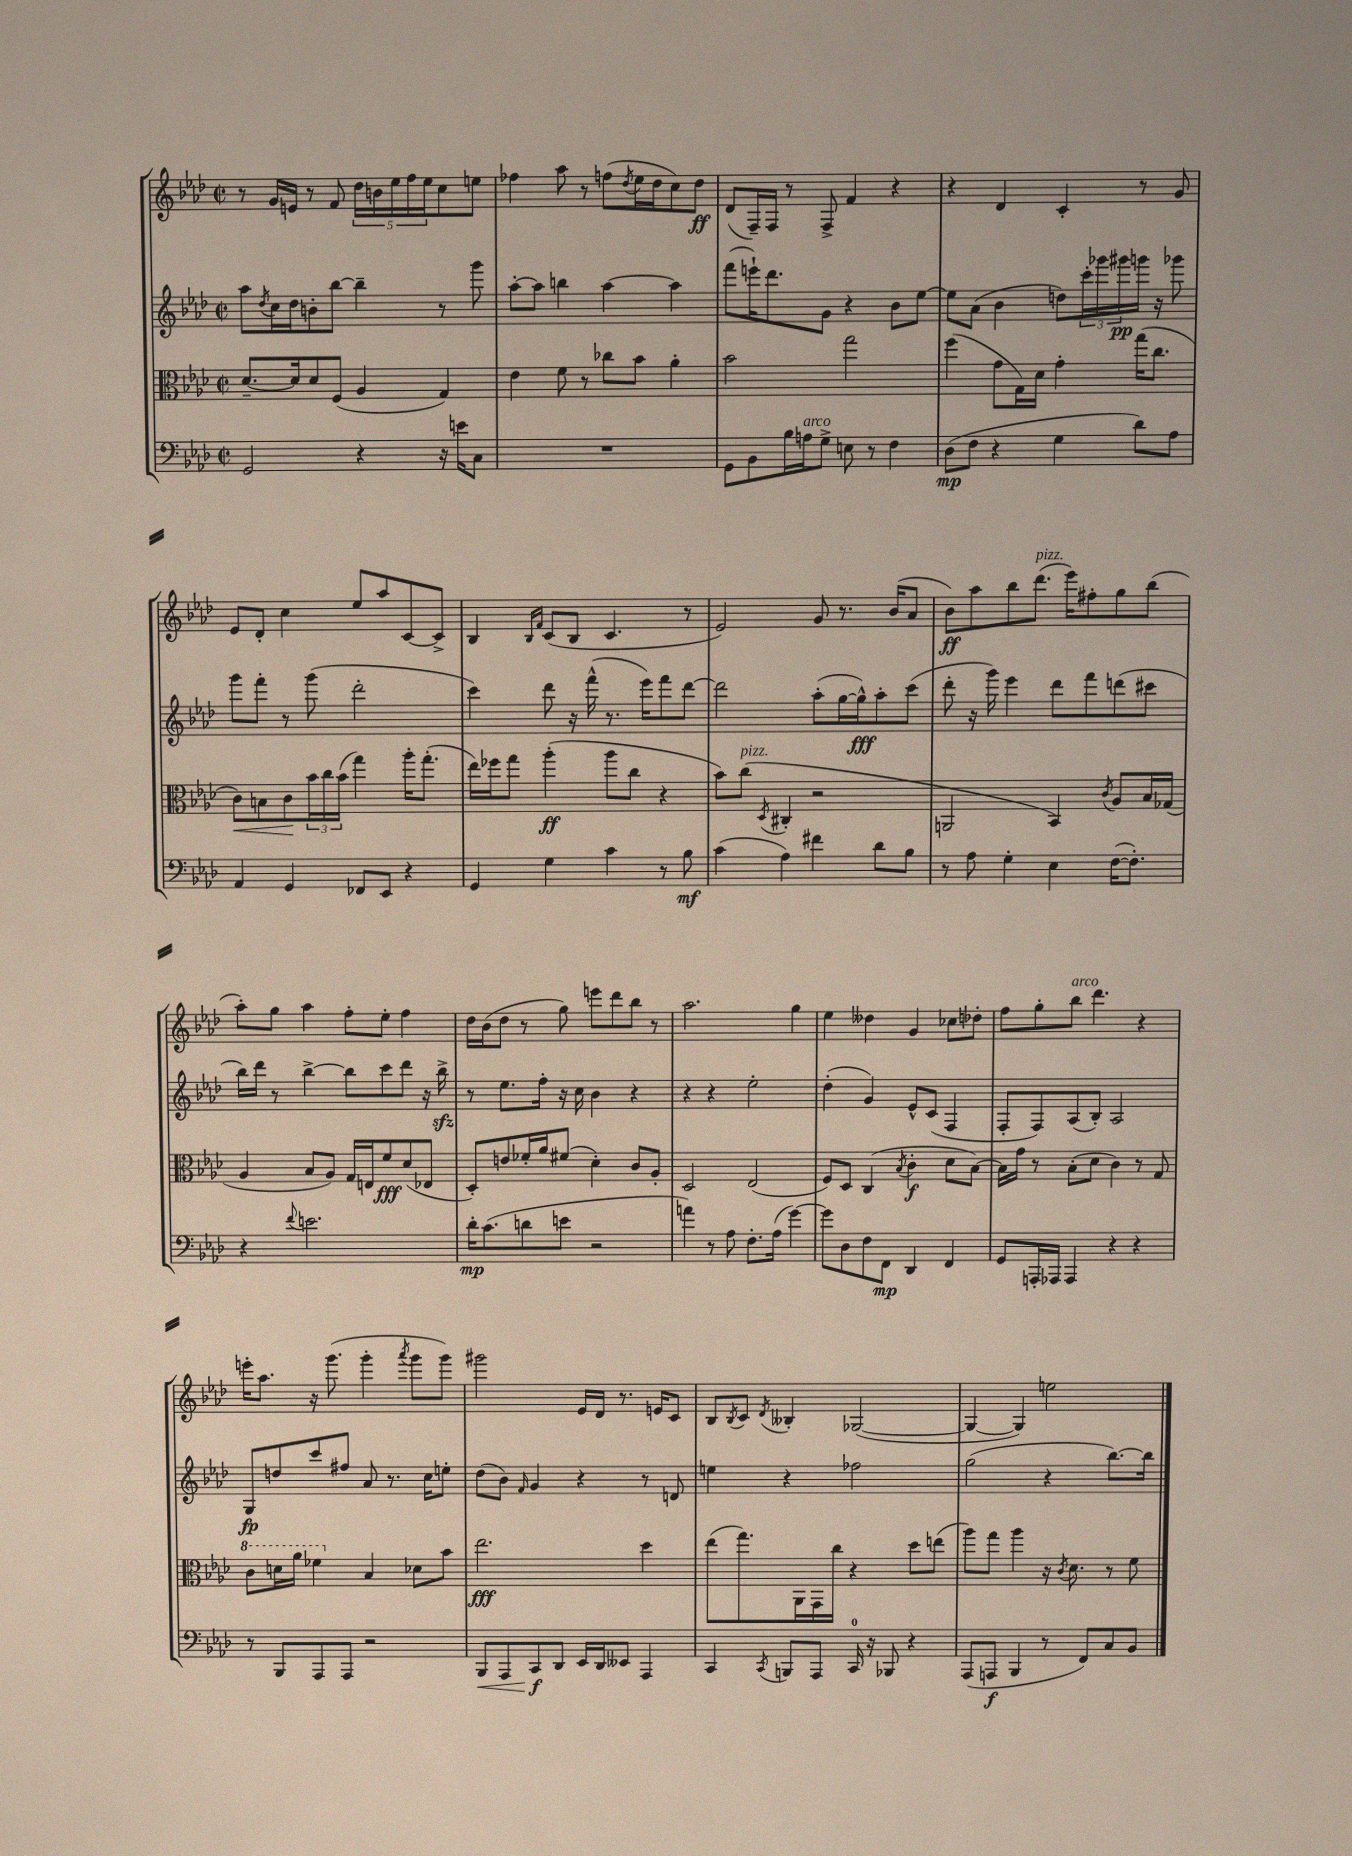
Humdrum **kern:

**kern	**kern	**kern	**kern
*staff4	*staff3	*staff2	*staff1
*clefF4	*clefC3	*clefG2	*clefG2
*k[b-e-a-d-]	*k[b-e-a-d-]	*k[b-e-a-d-]	*k[b-e-a-d-]
*M2/2	*M2/2	*M2/2	*M2/2
*met(c|)	*met(c|)	*met(c|)	*met(c|)
2GG/	[8.d-~/L	8aa-\L	8r
.	.	8qdd-/	.
.	.	16cc\L	16g/LL
.	16d-/]k	16dd-\J	16e/JJ
.	8d-/	8b'\	8r
.	(8F/J	[8bb-\J	8f/
4r	4A-/	4bb-~\]	20dd-\LL
.	.	.	20b\
.	.	.	20ee-\
.	.	.	20ff\
.	.	.	20ee-\J
16r	4G/)	8r	8cc\
16e\LK	.	.	.
8C\J	.	8ggg\	8ee\J
=	=	=	=
1r	4e-\	[8aa-'\L	4ff-\
.	.	8aa-\]J	.
.	8f\	4bb\	8aa-\
.	8r	.	8r
.	8cc-\L	[4aa-\	(8ff\L
.	.	.	8qdd-/
.	8b-\J	.	16ee-\L
.	.	.	16dd-\J
.	4a-'\	4aa-\]	8cc\)
.	.	.	8dd-\J
=	=	=	=
8GG\L	2b-\	(8fff\L	(8d-/L
8BB-\	.	16eee`\K)	16F~/L)
.	.	8.ddd-\	16F/JJ
16B-\L	.	.	8r
16A\J	.	.	.
8G^\J	.	8g\J	8F^/
8E\	2gg\	4r	4f/
8r	.	.	.
4F\	.	8b-\L	4r
.	.	[8ee-\J	.
=	=	=	=
(8D-\L	(4ff\	8ee-\]L	4r
8F\J	.	(8a-\J	.
4r	8g\L	4b-\	4d-/
.	16G\L)	.	.
.	16d-\JJ	.	.
4G\	4g'\	8dd\L)	4c'/
.	.	24ccc'\L	.
.	.	24ggg-\	.
.	.	24ggg#\	.
8d-\L)	(16gg\LK	16ggg\JJ	8r
.	8.cc\J	16r	.
8A-\J	.	8ggg-\	8g/
=	=	=	=
4AA-/	8c\L)	8ggg\L	8e-/L
.	8B\	8fff'\J	8d-'/J
4GG/	8c\	8r	4cc\
.	24b-\L	(8ggg\	.
.	24cc\	.	.
.	(24b-\JJ	.	.
8FF-/L	4gg\)	2ddd-'\	8ee-/L
8EE-/J	.	.	8aa-/
4r	16aa-'\LK	.	[8c/
.	(8.gg'\J	.	.
.	.	.	8c^/]J
=	=	=	=
4GG/	16ee-\LL)	4ccc\)	4B-/
.	16ff-\J	.	.
.	8gg\J	.	.
.	.	.	16qqB-/LL
.	.	.	16qqf/JJ
4G\	(4aa-'\	8ddd-\	(8c/L
.	.	16r	8B-/J
.	.	(16fff^^\	.
4c\	8aa-\L	8.r	4.c/
.	8cc\J	.	.
.	.	16eee-\LK)	.
8r	4r	8fff\	.
8B-\	.	[8ddd-\J	8r
=	=	=	=
(4c\	8b-\L)	2ddd-\]	2e-/)
.	(8cc\J	.	.
.	8qD-/	.	.
4A-\)	4C#'/	.	.
4f#\	2r	(8aa-'\L	8g/
.	.	[16gg\L	8.r
.	.	16gg^^\]J)	.
8d-\L	.	8aa-'\	.
.	.	.	(16b-/LK
8B-\J	.	(8ccc\J	8a-/J
=	=	=	=
8r	2AA/	8ddd-'\	8b-\L)
8A-\	.	16r	8aa-\
.	.	16ggg\)	.
4G'\	.	4eee-\	8bb-\
.	.	.	(8.ddd-\J
4E-\	4BB-/)	8ddd-\L	.
.	.	.	16eee-\LK)
.	.	8fff\	8ff#'\
.	8qc/	.	.
([16F\LK	8A-/L	(8ddd\	8gg\
8.F'\]J)	.	.	.
.	16B-/L	8ccc#\J	(8bb-\J
.	(16G-/JJ	.	.
=	=	=	=
4r	4A-/	16bb-\LL)	8aa-'\L)
.	.	16ddd-\JJ	.
.	.	8r	8gg\J
8qqf/	.	.	.
2.e\	8B-/L	[4bb-^\	4aa-\
.	8A-/J)	.	.
.	16G/LL	8bb-\]L	8ff'\L
.	16E/J	.	.
.	8f/	8ccc\	8ee-'\J
.	(8d-/	8ddd-\J	4ff\
.	8E-/J	16r	.
.	.	16bb-^\	.
=	=	=	=
16d-'\LK	8D-'/L)	8r	16dd-\LL
(8.c\	.	.	(16b-\J
.	8e/	8.ee-\L	8dd-\J
8d\	16f-'/L	.	8r
.	16a-/J	16ff'\Jk	.
8e\J	(8f#/J	16r	8gg\)
.	.	16cc\	.
2r	4d-'\)	4b-\	8eee\L
.	.	.	8ddd-\
.	8c/L	4r	8bb-\J
.	8A-'/J	.	8r
=	=	=	=
4a\)	2D-/	4r	2.aa-\
8r	.	4r	.
8A-\	.	.	.
8.F'\L	(2E-/	2ee-'\	.
(16A-\Jk	.	.	.
[4g\)	.	.	4gg\
=	=	=	=
8g\]L	8F/L)	(4dd-'\	4ee-\
8D-\	8D-/J	.	.
8F\	(4C/	4g/)	4dd--\
8FF\J	.	.	.
.	8qB-/	.	.
4DD-/	4c'\	8e-^^/L	4g/
.	.	(8c/J	.
4FF/	8d-\L	4F/	8cc-\L
.	[8B-\J)	.	8dd-'\J
=	=	=	=
8GG/L	16B-\]LL	8F'/L	8ff\L
.	16g\JJ	.	.
16AAA'/L	8r	8F/)	8gg'\
16AAA-/JJ	.	.	.
4AAA-/	(8B-'\L	(8A-/	8bb-\J
.	8d-\J	8B-'/J)	4.ddd-\
4r	4c\)	2A-/	.
4r	8r	.	4r
.	8G/	.	.
=	=	=	=
8r	8cc\L	8G/L	16eee'\LK
.	.	.	8.aa-\J
8BBB-/L	16dd\L	8dd/	.
.	16aa-\JJ	.	.
8AAA-/	4ff-\	8ccc/	16r
.	.	.	(8.ggg\
8AAA-/J	.	8ff#/J	.
2r	4B-/	8a-/	4ggg'\
.	.	8.r	.
.	.	.	8qaaa-/
.	8d-\L	.	8ggg\L
.	.	16cc\LK	.
.	8b-\J	8ee'\J	8ggg\J)
=	=	=	=
8BBB-/L	2.ee-\	(8dd-\L	2ggg#\
8AAA-/	.	8b-\J)	.
.	.	16qqf/	.
8CC/	.	4g/	.
8DD-/J	.	.	.
16EE-/LL	.	4r	16e-/LL
16DD-/J	.	.	16d-/JJ
8EE--/J	.	.	8.r
4AAA-/	4dd-\	8r	.
.	.	.	16e/LK
.	.	8d/	8c/J
=	=	=	=
4CC/	(8ee-\L	4ee\	8B-/L
.	.	.	8qB-/
.	8.gg\)	.	8c/J
8qCC/	.	.	8qd-/
8BBB/L	.	4r	4B--'/
.	16AA-\L	.	.
8AAA-/J	16GG\	.	.
.	16cc\JJ	.	.
16CC/	4r	2ff-\	([2G-/
16r	.	.	.
8BBB-/	.	.	.
4r	8dd-\L	.	.
.	(8ee\J	.	.
=	=	=	=
(8AAA-/L	8aa-\L)	(2gg\	4G-/_
8AAA/J	8gg\J	.	.
4BBB-/	4aa-\	.	4G-/])
8r	16r	4r	2ee\
.	8qc/	.	.
.	8.d-\	.	.
8FF/L)	.	.	.
8C/	8r	[8.bb-\L)	.
8BB-/J	8f\	.	.
.	.	16bb-\]Jk	.
==	==	==	==
*-	*-	*-	*-
